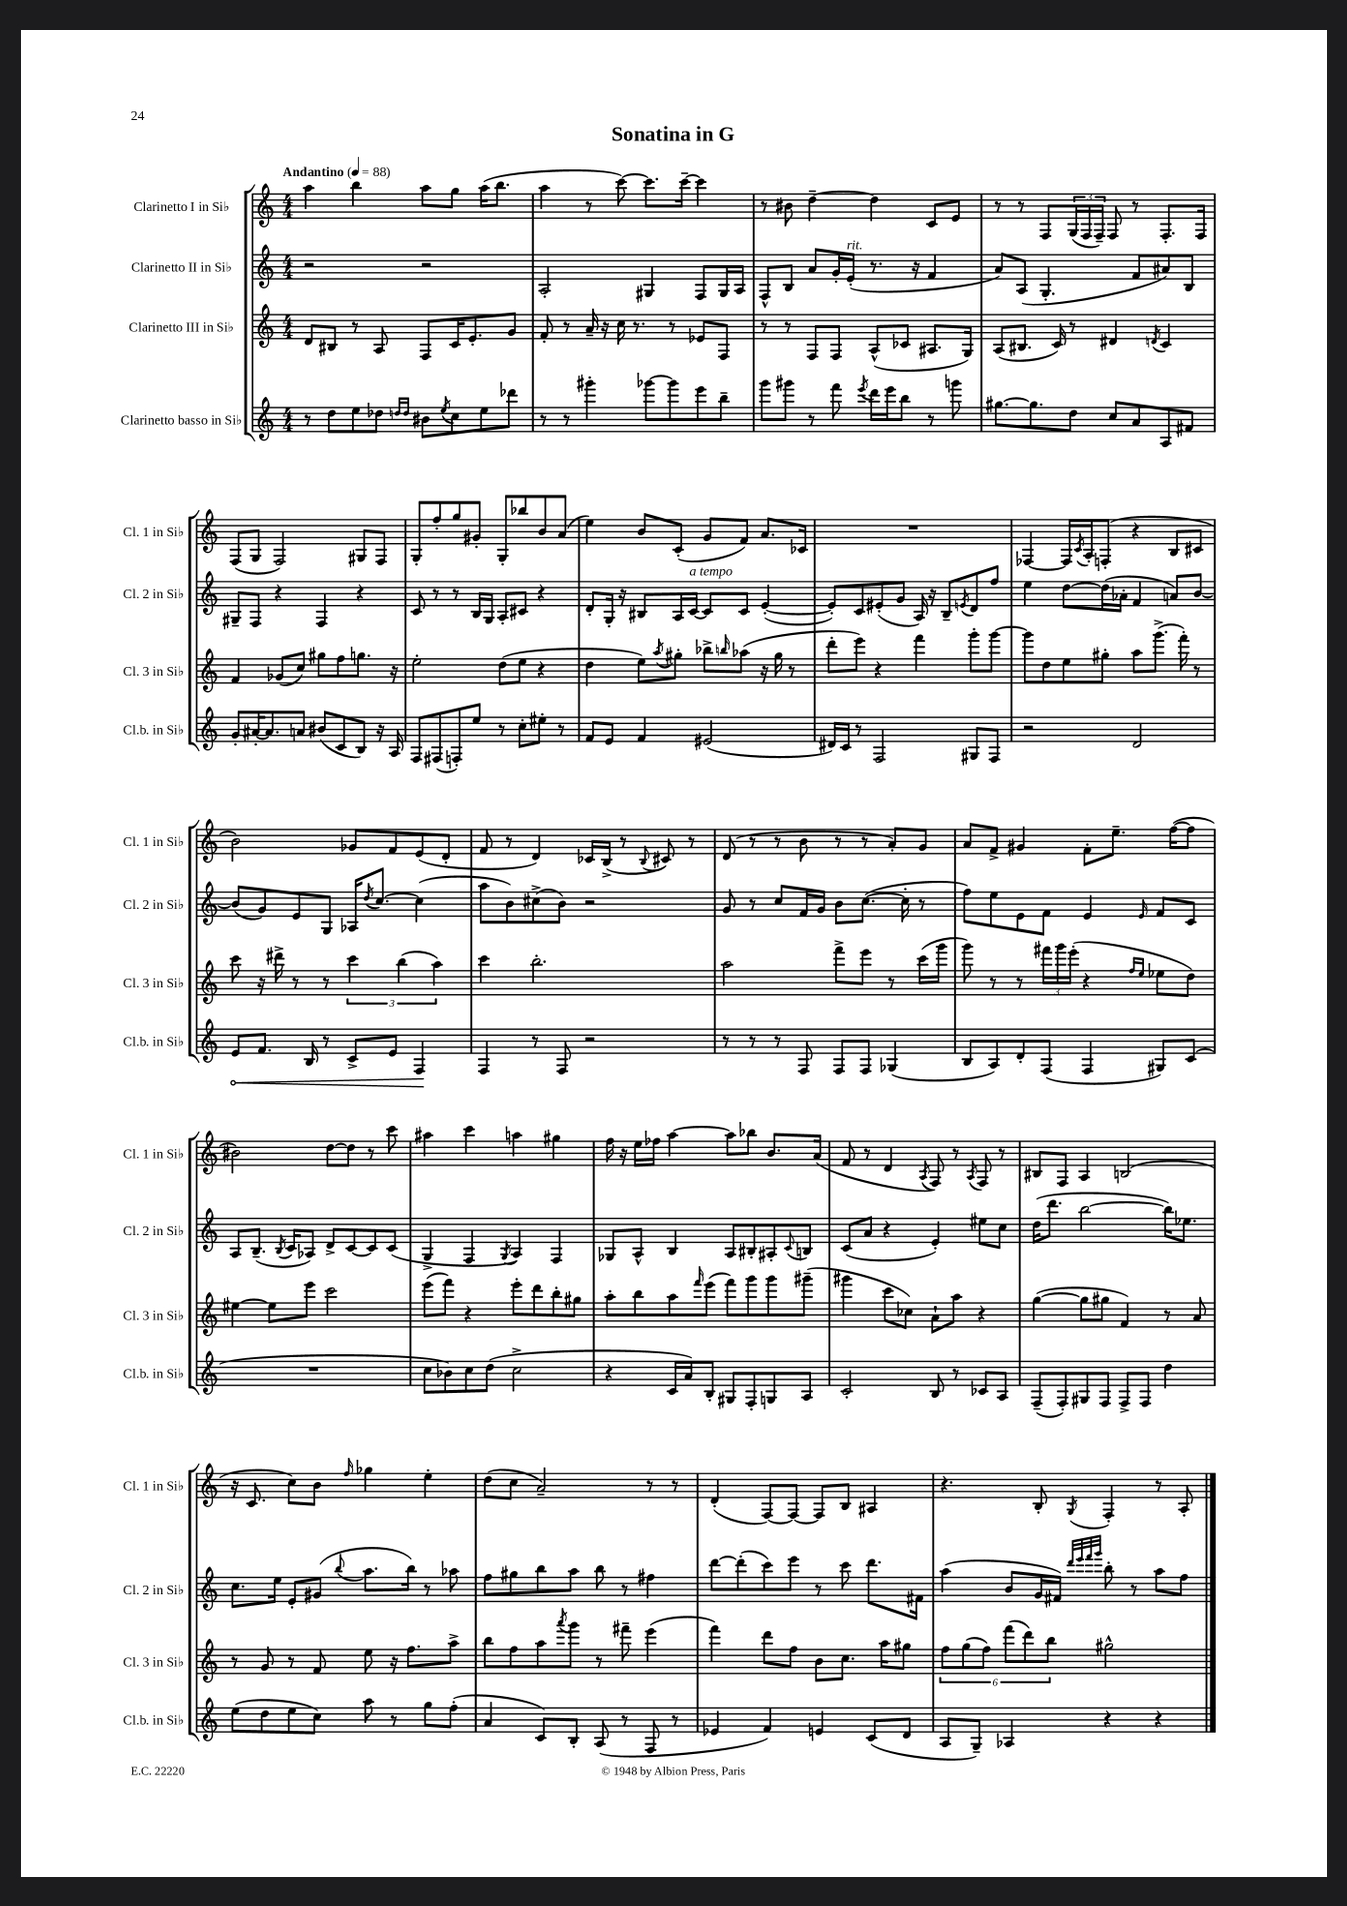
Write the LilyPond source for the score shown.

\header { title = "Sonatina in G" }
<<
\new StaffGroup <<
\new Staff = "s0" \with { instrumentName = "Clarinetto I in Sib" shortInstrumentName = "Cl. 1 in Sib" } {
    \clef treble \key c \major \numericTimeSignature \time 4/4 \tempo "Andantino" 4 = 88
    a''4 b''4 a''8 g''8 a''16( b''8. |
    a''4 r8 c'''8~) c'''8. c'''16~-- c'''4 |
    r8 bis'8 d''4~-- d''4 c'8 e'8 |
    r8 r8 f8 \tuplet 3/2 { g16( f16 f16--) } f8 r8 f8.-. f16 |
    f8( g8 f2) gis8 f8 |
    g8-. f''8-. g''8 gis'8-. g8-. bes''8 b'8 a'8( |
    e''4) b'8 c'8-.( g'8 f'8) a'8. ces'16 |
    R1 |
    fes4~ fes16 \acciaccatura { c'8 } a16-. f8-.( r4 b8 cis'8 |
    b'2) ges'8 f'8 e'8( d'8-. |
    f'8 r8 d'4) ces'16 b16->( r8 \appoggiatura { b8 } cis'8) r8 |
    d'8( r8 r8 b'8 r8 r8 a'8-.) g'8 |
    a'8 f'8-> gis'4 f'8-. e''8.-- f''16~( f''8 |
    bis'2) d''8~ d''8 r8 c'''8 |
    ais''4 c'''4 a''4 gis''4 |
    f''16 r16 e''16 fes''16 a''4~ a''8 bes''8 b'8. a'16( |
    f'8 r8 d'4 \acciaccatura { a8 } f8) r8 \acciaccatura { a8 } f8 r8 |
    bis8 f8 a4 b2( |
    r16 c'8. c''8) b'8 \grace { f''16 } ges''4 e''4-. |
    d''8( c''8 a'2--) r8 r8 |
    d'4-.( f8~) f8~ f8 b8 ais4 |
    r4. b8-. \acciaccatura { g8 } f4-. r8 a8-. \bar "|." |
}
\new Staff = "s1" \with { instrumentName = "Clarinetto II in Sib" shortInstrumentName = "Cl. 2 in Sib" } {
    \clef treble \key c \major \numericTimeSignature \time 4/4
    r2 r2 |
    a2-. gis4 f8 gis16 a16 |
    f8-^ b8 a'8 g'16-. e'16-.^\markup { \italic "rit." }( r8. r16 f'4 |
    a'8) a8( g4.-. f'8 ais'8) b8 |
    gis8-- f8 r4 f4 r4 |
    c'8 r8 r8 b16 g16 a8-. cis'8 r4 |
    d'8-. g16-. r16 bis8 a16 c'16~^\markup { \italic "a tempo" } c'8 c'8 e'4~-.( |
    e'8-.) c'8 eis'8-.( g'8 a16) r16 b8-- \acciaccatura { e'8 } d'8 f''8 |
    e''4 d''8~ d''16( aes'16-. f'4 a'8) b'8~ |
    b'8( g'8) e'8 g8 aes16 \acciaccatura { d''8 } c''8.~ c''4( |
    a''8 b'8) cis''8->( b'8) r2 |
    g'8 r8 c''8 f'16 g'16 b'8 c''8.~( c''16-. r8 |
    f''8) e''8 e'8 f'8 e'4 \grace { e'16 } f'8 c'8 |
    a8 b8.--( \acciaccatura { b8 } c'16 aes8) d'8-> c'8~ c'8 c'8( |
    g4-> f4 \acciaccatura { g8 } a4) f4 |
    ges8 a8-^ b4 a8 bis8-. ais8-. \appoggiatura { c'8 } b8 |
    c'8( a'8 r4 e'4-.) eis''8 c''8 |
    d''16( d'''8. b''2~ b''16) ees''8. |
    c''8. e''16 e'8-. gis'8( \appoggiatura { b''8 } a''8. b''16) r8 aes''8 |
    f''8 gis''8 b''8 a''8 b''8 r8 fis''4 |
    d'''8~ d'''8-.( c'''8) e'''8 r8 c'''8 d'''8. fis'16 |
    a''4( b'8 g'16 fis'16) \grace { d'''32 e'''32 f'''32 g'''32 } b''8-. r8 a''8 f''8 \bar "|." |
}
\new Staff = "s2" \with { instrumentName = "Clarinetto III in Sib" shortInstrumentName = "Cl. 3 in Sib" } {
    \clef treble \key c \major \numericTimeSignature \time 4/4
    d'8 bis8 r8 a8 f8 c'16 e'8.-. g'8 |
    f'8-. r8 a'16-- r16 c''16 r8. r8 ees'8 f8 |
    r8 r8 f8 f8 a8-^( ces'8 ais8. g16) |
    a8( bis8. c'16) r8 dis'4 \acciaccatura { d'8 } c'4 |
    f'4 ges'8( c''8) gis''8 f''8 g''8. r16 |
    e''2-. d''8( e''8 r4 |
    d''4 e''8) \acciaccatura { a''8 } gis''8-. bes''8-> \grace { b''16 } aes''8( r16 gis''16 r8 |
    d'''8-. e'''8) r4 f'''4 g'''8-. g'''8~ |
    g'''8 d''8 e''8 gis''8-. a''8 g'''8.->( f'''16-.) r8 |
    c'''8 r16 dis'''16-> r8 r8 \tuplet 3/2 { c'''4 b''4( a''4) } |
    c'''4 b''2.-. |
    a''2 f'''8-> e'''8 r8 c'''16( g'''16 |
    g'''8) r8 r8 \tuplet 3/2 { fis'''16 g'''16 e'''16-.( } r4 \grace { f''16 e''16 } ees''8 d''8) |
    eis''4~ eis''8 e'''8 c'''2 |
    e'''8( f'''8) r4 e'''8-. d'''8 b''8-. gis''8 |
    a''8-. b''8 a''8 \grace { f'''16 } e'''8( f'''8) g'''8 g'''8 gis'''8--( |
    gis'''4 c'''8 ces''8) a'8-! a''8 r4 |
    g''4~( g''8 gis''8 f'4) r8 a'8 |
    r8 g'8 r8 f'8 e''8 r16 f''8. a''8-> |
    b''8 f''8 a''8 \acciaccatura { a'''8 } g'''8 r8 fis'''8-- e'''4( |
    f'''4) d'''8 f''8 b'8 c''8. a''16 gis''8 |
    \tuplet 6/4 { f''8 g''8( f''8) f'''8( d'''8) b''8 } gis''2-^ \bar "|." |
}
\new Staff = "s3" \with { instrumentName = "Clarinetto basso in Sib" shortInstrumentName = "Cl.b. in Sib" } {
    \clef treble \key c \major \numericTimeSignature \time 4/4
    r8 d''8 e''8 des''8 \grace { d''16 d''16 } bis'8 \acciaccatura { e''8 } c''8 e''8 des'''8 |
    r8 r8 gis'''4-. ges'''8~ ges'''8 e'''8 b''8-- |
    g'''8 gis'''8 r8 f'''8 \acciaccatura { e'''8 } d'''16 e'''16 b''8 r8 g'''8 |
    gis''8.~ gis''8. d''8 c''8 a'8 a8 fis'8 |
    g'8-. ais'16~-. ais'8. a'8 bis'8( c'8 b8) r16 a16 |
    f8 fis8( f8-.) e''8 r8 c''8-. eis''8-. r8 |
    f'8 e'8 f'4 eis'2( |
    dis'16) c'16 r8 f2 gis8 f8 |
    r2 d'2 |
    \once \override Hairpin.circled-tip = ##t e'8\< f'8. b16 r8 c'8-> e'8 f4\! |
    f4 r8 f8 r2 |
    r8 r8 r8 f8 f8 f8 ges4( |
    b8 a8) d'8-. f8( f4 gis8) c'8( |
    R1 |
    c''8 bes'8) c''8 d''8( c''2-> |
    r4 c'16 a'16) b8-. gis8 f8-. g8 a8 |
    c'2-. b8 r8 ces'8 a8 |
    f8--( f8-.) gis8 f8 f8-> f8 d''4 |
    e''8( d''8 e''8 c''8) a''8 r8 g''8 f''8-.( |
    a'4 c'8) b8-. a8( r8 f8 r8 |
    ees'4 f'4) e'4 c'8( d'8 |
    a8 g8--) aes4 r4 r4 \bar "|." |
}
>>
>>
\layout { \context { \Score \remove "Bar_number_engraver" } }
